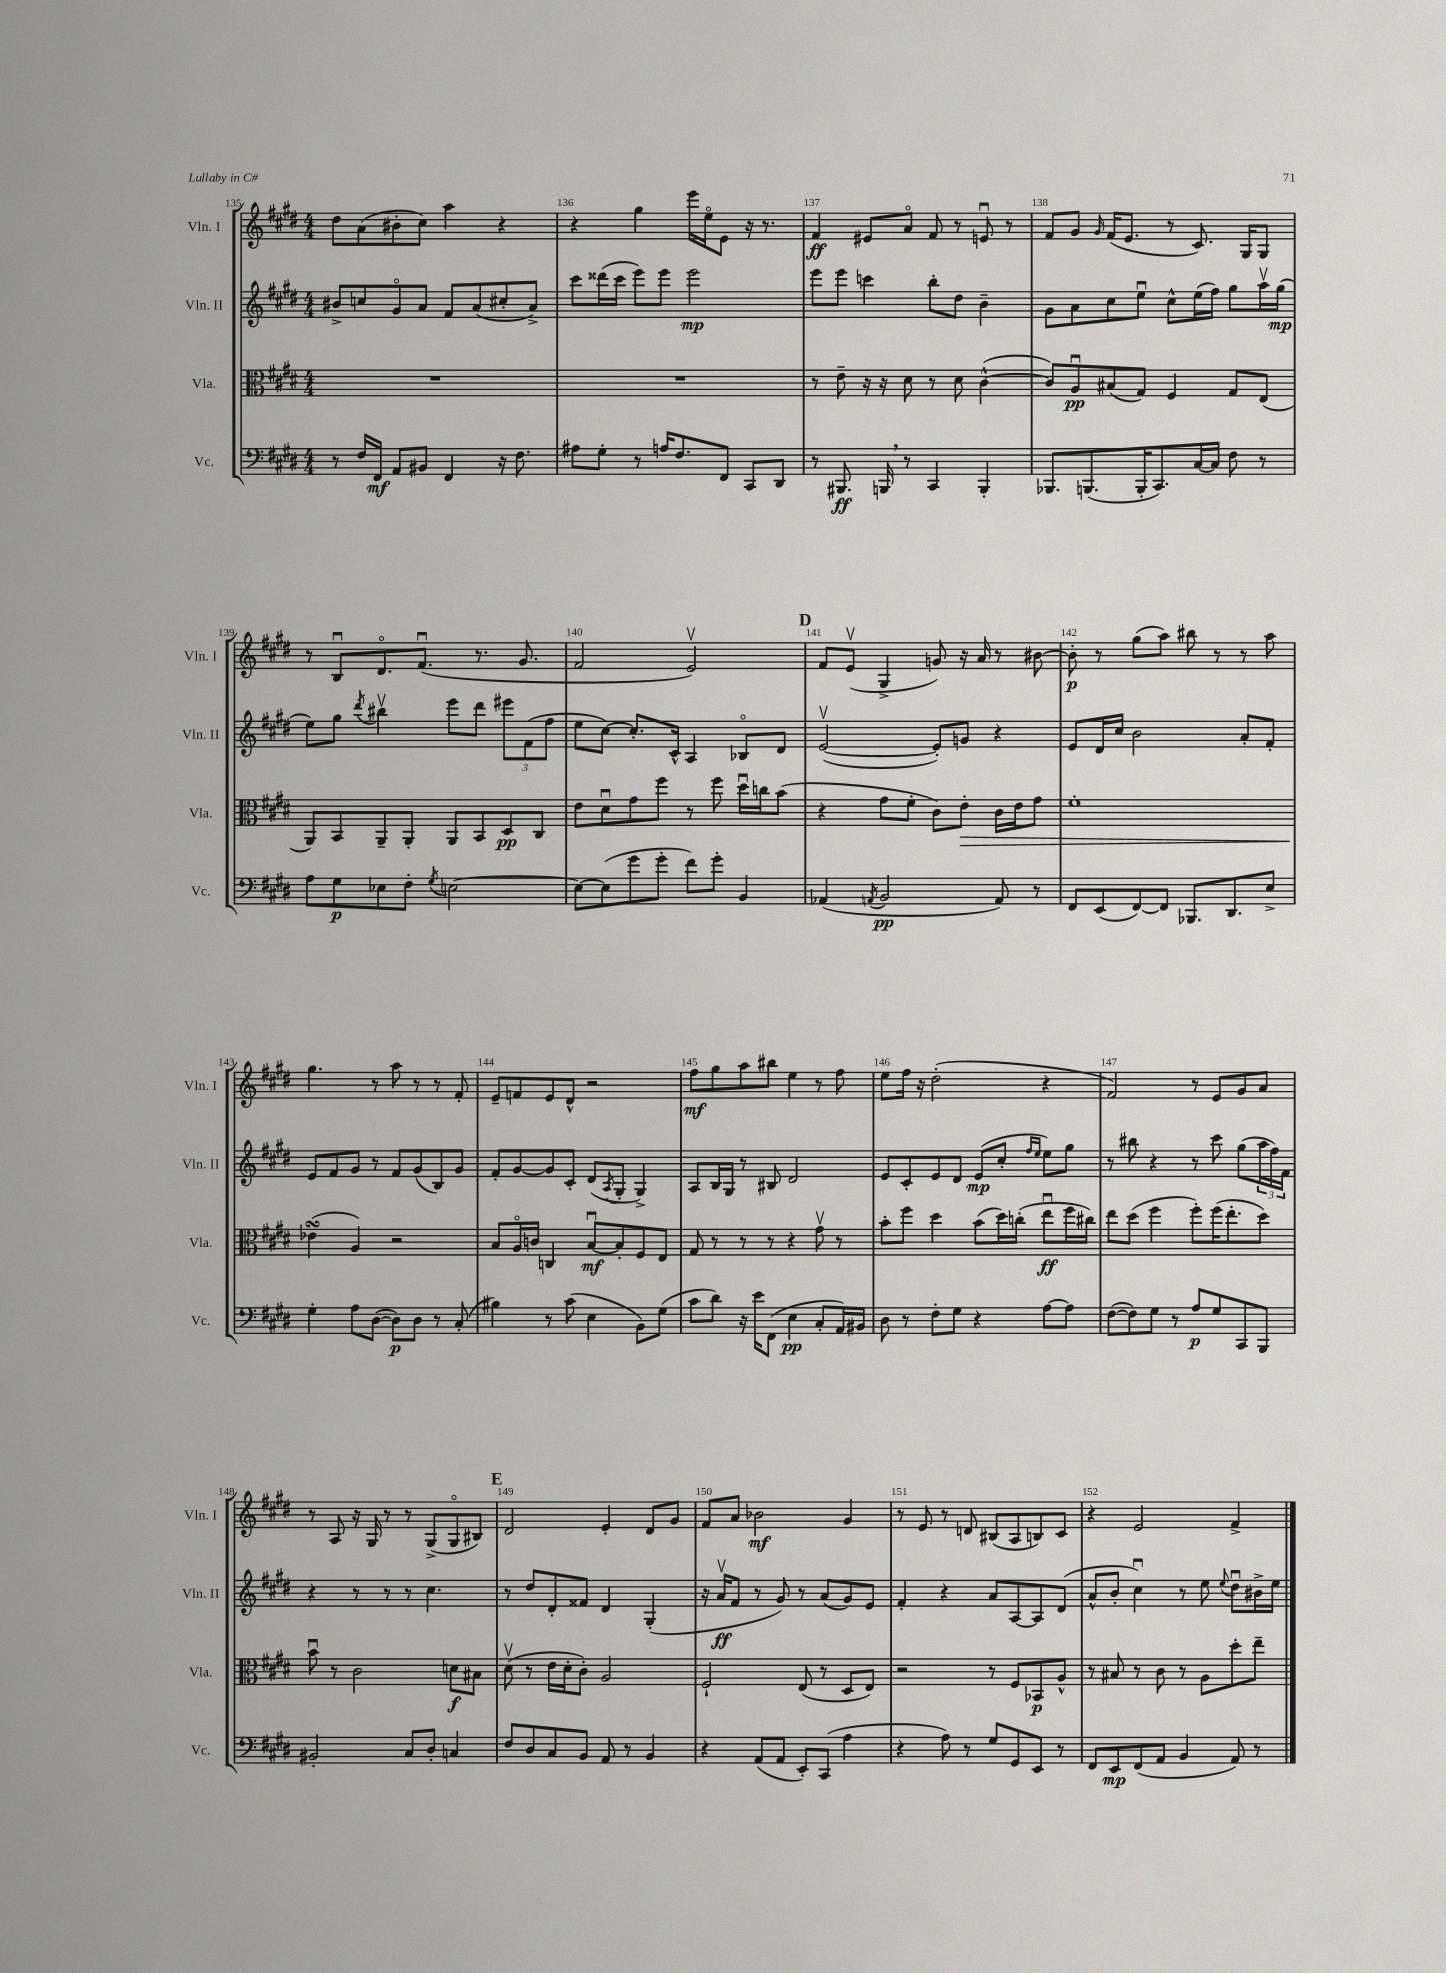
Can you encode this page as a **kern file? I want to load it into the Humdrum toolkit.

**kern	**kern	**kern	**kern
*staff4	*staff3	*staff2	*staff1
*clefF4	*clefC3	*clefG2	*clefG2
*k[f#c#g#d#]	*k[f#c#g#d#]	*k[f#c#g#d#]	*k[f#c#g#d#]
*M4/4	*M4/4	*M4/4	*M4/4
8r	1r	8b#^	8dd#
16F#	.	8cc	(8a
16FF#	.	.	.
8AA	.	8g#o	8b#'
8BB#	.	8a	8cc#)
4FF#	.	8f#	4aa
.	.	(8a	.
16r	.	8cc#'	4r
8.F#	.	.	.
.	.	8a^)	.
=	=	=	=
8A#	1r	8ccc#	4r
8G#'	.	(16ddd##	.
.	.	16ccc#	.
8r	.	8eee)	4gg#
16A	.	8eee	.
8.F#	.	.	.
.	.	2eee	16eee
.	.	.	16eeo
8FF#	.	.	8e
8CC#	.	.	16r
.	.	.	8.r
8DD#	.	.	.
=	=	=	=
8r	8r	8eee	4f#
8.BBB#	8e~	8eee	.
.	16r	4ccc	8e#
16BBB	16r	.	.
8r	8d#	.	8ao
4CC#	8r	8bb'	8f#
.	8d#	8dd#	8r
4BBB'	([4c#^^	4b~	8eu
.	.	.	8r
=	=	=	=
8.BBB-	8c#])	8g#	8f#
.	8Au	8a	8g#
(8.BBB	.	.	.
.	.	.	16qqg#
.	(8B#	8cc#	(16f#
.	.	.	8.e
16BBB'	8G#)	8eeu	.
8.CC#)	.	.	.
.	4F#	8cc#^^	8r
[16C#	.	(16ee	8.c#)
16C#]	.	16ff#)	.
8F#	8G#	8gg#	.
.	.	.	16G#
8r	(8E	16aav	8G#
.	.	(16gg#	.
=	=	=	=
8A	8AA)	8ee)	8r
8G#	8BB	8gg#	8Bu
.	.	8qddd#	.
8E-	8AA~	4bb#v	8.d#o
8F#'	8AA'	.	.
.	.	.	(8.f#u
8qG#	.	.	.
[2E	8AA	8eee	.
.	8BB	8ddd#	8.r
.	8D#	12eee#	.
.	.	.	8.g#
.	.	(12f#	.
.	8C#	.	.
.	.	12ff#	.
=	=	=	=
8E_	8e	8ee	2f#
(8E]	8d#u	[8cc#)	.
8g#	8g#	8.cc#']	.
8g#'	8ff#	.	.
.	.	16c#^^	.
8f#)	8r	4A	2ev)
8g#'	8ff#	.	.
4BB	16dd#u	8B-o	.
.	16cc	.	.
.	(8b	8d#	.
=	=	=	=
(4AA-	4r	([2ev	8f#
.	.	.	(8ev
8qAA	.	.	.
2BB	8g#	.	4G#^
.	8f#'	.	.
.	8c#)	8e'])	8g)
.	8e'	8g	16r
.	.	.	16a
8AA)	16c#	4r	8r
.	16e	.	.
8r	8g#	.	[8b#
=	=	=	=
8FF#	1f#'	8e	8b#']
(8EE	.	16d#	8r
.	.	16cc#	.
[8FF#)	.	2b	(8gg#
8FF#]	.	.	8aa)
8.BBB-	.	.	8bb#
.	.	.	8r
8.DD#	.	.	.
.	.	8a'	8r
8E^	.	8f#'	8aa
=	=	=	=
4G#'	(4e-	8e	4.gg#
.	.	8f#	.
8A	4A)	8g#	.
([8D#	.	8r	8r
8D#])	2r	8f#	8aa
8D#	.	(8g#	8r
8r	.	8B)	8r
(8C#'	.	8g#	8f#'
=	=	=	=
4B#)	8B	8f#'	8e~
.	16Ao	[8g#	8f
.	16c	.	.
8r	4C	8g#]	8e
(8c#	.	8c#'	8d#^^
4E	[8Bu	(8d#	2r
.	.	8qA	.
.	8B']	8G#'	.
8BB)	8F#	4G#^)	.
(8G#	8E	.	.
=	=	=	=
8c#	8G#	8A	8ff#
8d#)	8r	16B	8gg#
.	.	16G#	.
16r	8r	8r	8aa
16e	.	.	.
(8FF#	8r	8B#	8bb#
4E	4r	2d#	4ee
8C#'	8g#v	.	8r
16AA)	8r	.	8ff#
16BB#	.	.	.
=	=	=	=
8D#	8b'	8e	8ee
8r	8ff#	8c#'	16ff#
.	.	.	16r
8F#'	4dd#	8e	(2dd#'
8G#	.	8d#	.
4r	(8b	(8e	.
.	16dd#)	8cc#'	.
.	(16cc'	.	.
.	.	16qqff#	.
.	.	16qqee	.
[8A	8eeu	8ee)	4r
8A]	16ff#	8gg#	.
.	16cc#)	.	.
=	=	=	=
([8F#	8ee	8r	2f#)
8F#])	(8dd#	8bb#	.
8G#	4ff#	4r	.
8r	.	.	.
8A	8ff#')	8r	8r
8G#	(16ff#	8ccc#	8e
.	8.ee'	.	.
8CC#	.	(8gg#	8g#
8BBB	8dd#)	24aa	8a
.	.	24ff#)	.
.	.	24f#	.
=	=	=	=
2BB#'	8bu	4r	8r
.	8r	.	8A
.	2c#	8r	16r
.	.	.	16G#
.	.	8r	8r
8C#	.	8r	8r
8D#'	.	4.cc#	(8G#^
4C	8d	.	8G#o
.	8B#	.	8B#)
=	=	=	=
8F#	(8d#v	8r	2d#
8D#	8r	8dd#	.
8C#	16e	8d#'	.
.	16d#'	.	.
8BB	8c#')	8f##	.
8AA	2A	4d#	4e'
8r	.	.	.
4BB	.	(4G#'	8d#
.	.	.	8g#
=	=	=	=
4r	2F#`	16r	8f#
.	.	16av	.
.	.	8f#	8a
(8AA	.	8r	2b-
8AA	.	8g#)	.
8EE')	(8E	8r	.
(8CC#	8r	(8a	.
4A	8D#	8g#)	4g#
.	8E)	8e	.
=	=	=	=
4r	2r	4f#'	8r
.	.	.	8e
8A)	.	4r	8r
8r	.	.	8d
8G#	8r	8a	(8B#
8GG#	8F#	[8A	8A
8EE	8BB-	8A]	8B)
8r	8A^^	(8d#	8c#
=	=	=	=
8FF#	8r	8a^^	4r
8EE	8B#	8b'	.
(8FF#	8r	4cc#u)	2e
8AA	8c#	.	.
4BB	8r	8r	.
.	8A	8ee	.
.	.	8qqee	.
8AA)	8dd#'	8dd#u	4f#^
8r	8ee~	16b#^	.
.	.	16ee	.
==	==	==	==
*-	*-	*-	*-
